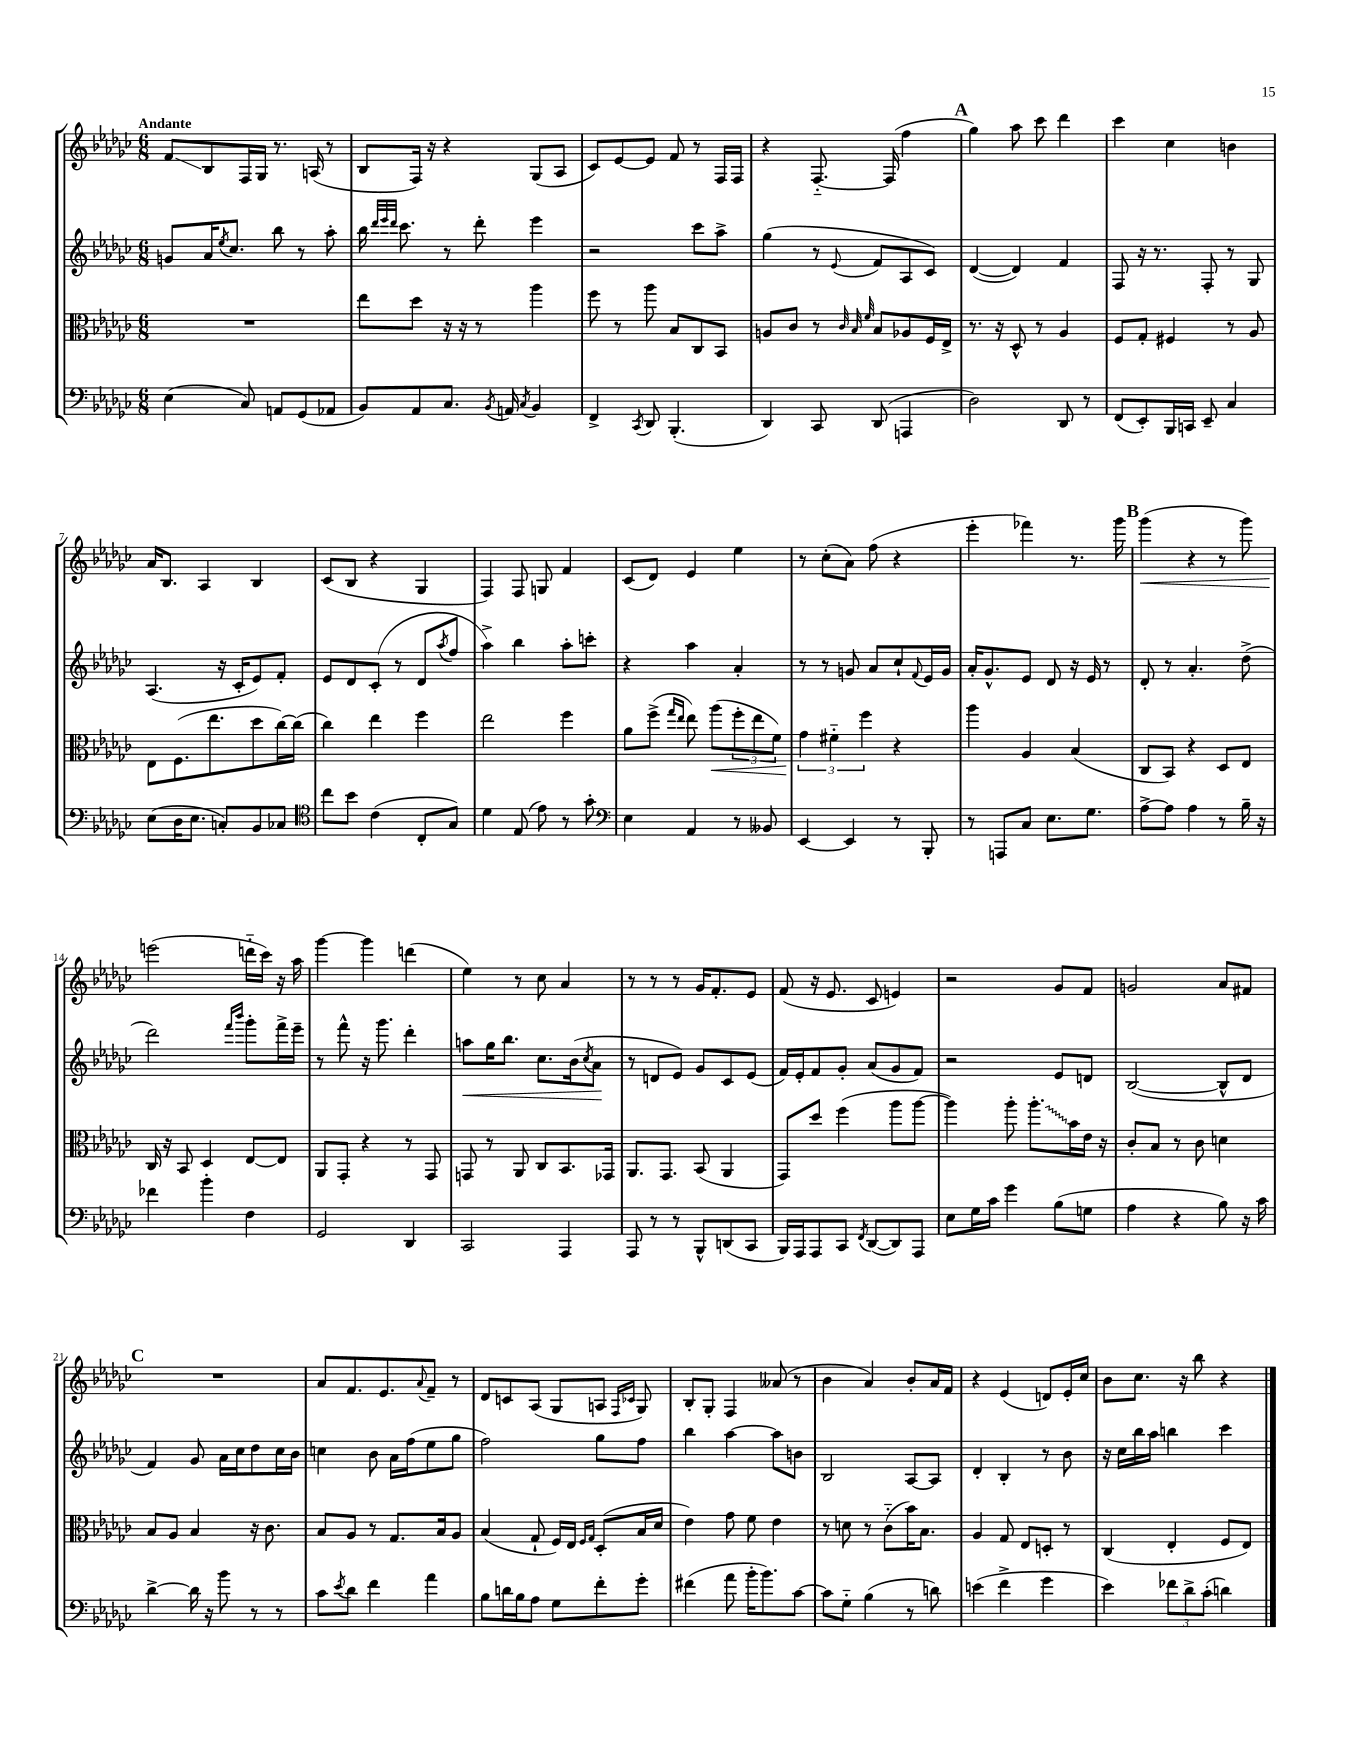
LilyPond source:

<<
\new StaffGroup <<
\new Staff = "s0" {
    \clef treble \key ges \major \numericTimeSignature \time 6/8 \tempo "Andante"
    f'8\glissando bes8 f16 ges16 r8. a16( r8 |
    bes8 f16) r16 r4 ges8( aes8 |
    ces'8) ees'8~ ees'8 f'8 r8 f16 f16 |
    r4 f8.~-_ f16( f''4 |
    \mark \markup { \bold "A" } ges''4) aes''8 ces'''8 des'''4 |
    ces'''4 ces''4 b'4 |
    aes'16 bes8. aes4 bes4 |
    ces'8( bes8 r4 ges4 |
    f4) f8 g8 f'4 |
    ces'8( des'8) ees'4 ees''4 |
    r8 ces''8-.( aes'8) f''8( r4 |
    ees'''4-. fes'''4) r8. ges'''16 |
    \mark \markup { \bold "B" } ges'''4\<( r4 r8 ges'''8) |
    e'''2\!( d'''16-_ ces'''16) r16 aes''16 |
    ges'''4~ ges'''4 d'''4( |
    ees''4) r8 ces''8 aes'4 |
    r8 r8 r8 ges'16 f'8.-. ees'8 |
    f'8( r16 ees'8. ces'8 e'4) |
    r2 ges'8 f'8 |
    g'2 aes'8 fis'8 |
    \mark \markup { \bold "C" } R2. |
    aes'8 f'8. ees'8. \appoggiatura { aes'8 } f'8-- r8 |
    des'8 c'8 aes8( ges8 a8 \grace { f16 ces'16 } ges8) |
    bes8-. ges8-. f4 aeses'8( r8 |
    bes'4 aes'4) bes'8-. aes'16 f'16 |
    r4 ees'4( d'8) ees'16-. ces''16 |
    bes'8 ces''8. r16 bes''8 r4 \bar "|." |
}
\new Staff = "s1" {
    \clef treble \key ges \major \numericTimeSignature \time 6/8
    g'8 aes'16 \acciaccatura { ees''8 } ces''8. bes''8 r8 aes''8-. |
    bes''16 \grace { des'''32 ees'''32 des'''32 } ces'''8. r8 des'''8-. ees'''4 |
    r2 ces'''8 aes''8-> |
    ges''4( r8 \appoggiatura { ees'8 } f'8 aes8 ces'8) |
    \mark \markup { \bold "A" } des'4~( des'4) f'4 |
    f8 r16 r8. f8-. r8 ges8 |
    aes4.( r16 ces'16-. ees'8) f'8-. |
    ees'8 des'8 ces'8-.( r8 des'8 \acciaccatura { aes''8 } f''8 |
    aes''4->) bes''4 aes''8-. c'''8-. |
    r4 aes''4 aes'4-. |
    r8 r8 g'8 aes'8 ces''8-! \appoggiatura { f'8 } ees'16 g'16 |
    aes'16-. ges'8.-^ ees'8 des'8 r16 ees'16 r8 |
    \mark \markup { \bold "B" } des'8-. r8 aes'4.-. des''8->( |
    des'''2) \grace { f'''16 bes'''16 } ges'''8-. f'''16-> ees'''16-- |
    r8 f'''8-^ r16 ges'''8. des'''4-. |
    a''8\< ges''16 bes''8. ces''8. bes'16( \acciaccatura { ces''8 } aes'8\! |
    r8 d'8 ees'8) ges'8 ces'8 ees'8( |
    f'16) ees'16-. f'8 ges'8-. aes'8( ges'8 f'8) |
    r2 ees'8 d'8 |
    bes2~( bes8-^ des'8 |
    \mark \markup { \bold "C" } f'4) ges'8 aes'16 ces''16 des''8 ces''16 bes'16 |
    c''4 bes'8 aes'16 f''16( ees''8 ges''8 |
    f''2) ges''8 f''8 |
    bes''4 aes''4~ aes''8 b'8 |
    bes2 aes8~ aes8 |
    des'4-. bes4-. r8 bes'8 |
    r16 ces''16 bes''16 aes''16 b''4 ces'''4 \bar "|." |
}
\new Staff = "s2" {
    \clef alto \key ges \major \numericTimeSignature \time 6/8
    R2. |
    ees''8 des''8 r16 r16 r8 aes''4 |
    f''8 r8 aes''8 bes8 ces8 bes,8 |
    a8 ces'8 r8 \grace { ces'32 bes32 f'32 } bes8 aes8 f16 ees16-> |
    \mark \markup { \bold "A" } r8. r16 des8-^ r8 aes4 |
    f8 ges8-. fis4 r8 aes8 |
    ees8 f8.( ees''8. des''8 ces''16~) ces''16( |
    ces''4) ees''4 f''4 |
    ees''2 f''4 |
    aes'8 f''8->( \grace { ges''16 ees''16 } ees''8) aes''8\<( \tuplet 3/2 { f''8-. ees''8 f'8) } |
    \tuplet 3/2 { ges'4\! fis'4-_ f''4 } r4 |
    aes''4 aes4 bes4( |
    \mark \markup { \bold "B" } ces8 bes,8) r4 des8 ees8 |
    ces16 r16 bes,8 des4 ees8~ ees8 |
    aes,8 ges,8-. r4 r8 ges,8 |
    g,8 r8 aes,8 ces8 bes,8. ges,16 |
    aes,8. ges,8. bes,8( aes,4 |
    ges,8) des''8 f''4( aes''8 aes''8~ |
    aes''4) aes''8-. \once \override Glissando.style = #'zigzag aes''8.-.\glissando bes'16 ees'16 r16 |
    ces'8-. bes8 r8 ces'8 d'4 |
    \mark \markup { \bold "C" } bes8 aes8 bes4 r16 ces'8. |
    bes8 aes8 r8 ges8. bes16 aes8 |
    bes4( ges8-! f16) ees16 \grace { f16 ges16 } des8-.( bes16 des'16 |
    ees'4) ges'8 f'8 ees'4 |
    r8 d'8 r8 ces'8-_( bes'16) bes8. |
    aes4 ges8 ees8 d8-. r8 |
    ces4( ees4-. f8 ees8) \bar "|." |
}
\new Staff = "s3" {
    \clef bass \key ges \major \numericTimeSignature \time 6/8
    ees4( ces8) a,8 ges,8( aes,8 |
    bes,8) aes,8 ces8. \acciaccatura { bes,8 } a,16 \acciaccatura { ces8 } bes,4 |
    f,4-> \acciaccatura { ces,8 } des,8 bes,,4.-.( |
    des,4) ces,8 des,8( a,,4 |
    \mark \markup { \bold "A" } des2) des,8 r8 |
    f,8( ees,8-.) bes,,16 c,16 ees,8-- ces4 |
    ees8( des16 ees8. c8-.) bes,8 ces8 |
    \clef tenor ces''8 bes'8 ces'4( ces8-. ges8) |
    des'4 ees8( ees'8) r8 ges'8-. |
    \clef bass ees4 aes,4 r8 beses,8 |
    ees,4~ ees,4 r8 bes,,8-. |
    r8 a,,8 ces8 ees8. ges8. |
    \mark \markup { \bold "B" } aes8~-> aes8 aes4 r8 bes16-- r16 |
    fes'4 bes'4-. f4 |
    ges,2 des,4 |
    ces,2 aes,,4 |
    aes,,8 r8 r8 bes,,8-^ d,8( ces,8 |
    bes,,16) aes,,16 aes,,8 ces,8 \acciaccatura { f,8 } des,8~( des,8) aes,,8 |
    ees8 ges16 ces'16 ges'4 bes8( g8 |
    aes4 r4 bes8) r16 ces'16 |
    \mark \markup { \bold "C" } des'4~-> des'16 r16 bes'8 r8 r8 |
    ces'8 \acciaccatura { ees'8 } des'8 f'4 aes'4 |
    bes8 d'16 bes16 aes8 ges8 f'8-. ges'8-. |
    fis'4( aes'8 bes'16-. bes'8.) ces'8~ |
    ces'8 ges8-_ bes4( r8 d'8) |
    e'4( f'4-> ges'4 |
    ees'4) \tuplet 3/2 { fes'8 des'8-> ces'8-.( } d'4) \bar "|." |
}
>>
>>
